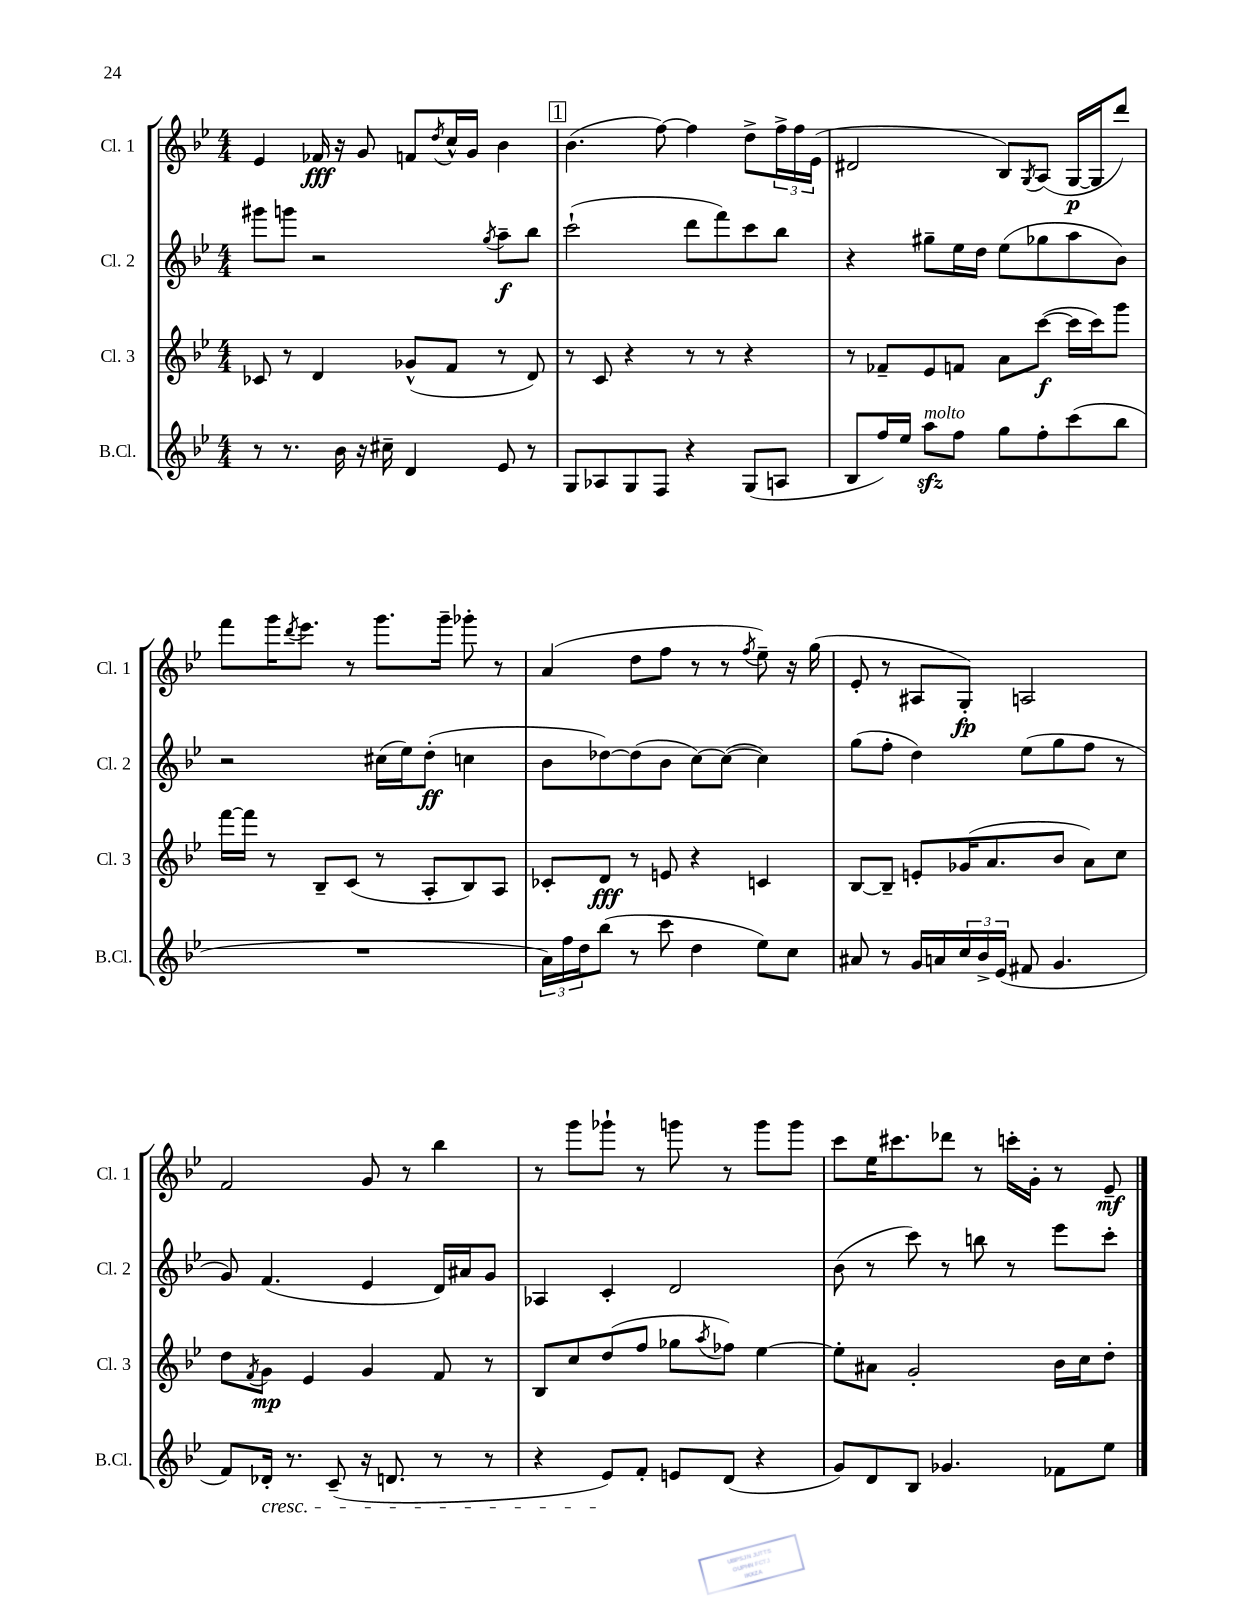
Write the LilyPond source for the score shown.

<<
\new StaffGroup <<
\new Staff = "s0" \with { instrumentName = "Cl. 1" shortInstrumentName = "Cl. 1" } {
    \clef treble \key bes \major \numericTimeSignature \time 4/4
    ees'4 fes'16\fff r16 g'8 f'8 \acciaccatura { d''8 } c''16-^ g'16 bes'4 |
    \mark \markup { \box "1" } bes'4.( f''8~) f''4 d''8-> \tuplet 3/2 { f''16-> f''16 ees'16( } |
    dis'2 bes8) \acciaccatura { g8 } a8( g16~\p g16 d'''8) |
    f'''8 g'''16 \acciaccatura { d'''8 } ees'''8. r8 g'''8. g'''16-- ges'''8-. r8 |
    a'4( d''8 f''8 r8 r8 \acciaccatura { f''8 } ees''8--) r16 g''16( |
    ees'8-. r8 ais8 g8-.\fp) a2 |
    f'2 g'8 r8 bes''4 |
    r8 g'''8 ges'''8-! r8 g'''8 r8 g'''8 g'''8 |
    c'''8 ees''16 cis'''8. des'''8 r8 c'''16-. g'16-. r8 ees'8--\mf \bar "|." |
}
\new Staff = "s1" \with { instrumentName = "Cl. 2" shortInstrumentName = "Cl. 2" } {
    \clef treble \key bes \major \numericTimeSignature \time 4/4
    gis'''8 g'''8 r2 \acciaccatura { g''8 } a''8--\f bes''8 |
    \mark \markup { \box "1" } c'''2-!( d'''8 f'''8) c'''8 bes''8 |
    r4 gis''8-- ees''16 d''16 ees''8( ges''8 a''8 bes'8) |
    r2 cis''16( ees''16) d''8-.\ff( c''4 |
    bes'8 des''8~) des''8( bes'8 c''8~) c''8~( c''4) |
    g''8( f''8-. d''4) ees''8( g''8 f''8 r8 |
    g'8) f'4.( ees'4 d'16) ais'16 g'8 |
    aes4 c'4-. d'2 |
    bes'8( r8 c'''8) r8 b''8 r8 ees'''8 c'''8-. \bar "|." |
}
\new Staff = "s2" \with { instrumentName = "Cl. 3" shortInstrumentName = "Cl. 3" } {
    \clef treble \key bes \major \numericTimeSignature \time 4/4
    ces'8 r8 d'4 ges'8-^( f'8 r8 d'8) |
    \mark \markup { \box "1" } r8 c'8 r4 r8 r8 r4 |
    r8 fes'8-- ees'8 f'8 a'8 c'''8~\f( c'''16 c'''16) g'''8 |
    f'''16~ f'''16 r8 bes8-- c'8( r8 a8-. bes8) a8 |
    ces'8-. d'8\fff r8 e'8 r4 c'4 |
    bes8~ bes8-- e'8-. ges'16( a'8. bes'8 a'8) c''8 |
    d''8 \acciaccatura { f'8 } g'8\mp ees'4 g'4 f'8 r8 |
    bes8 c''8 d''8( f''8 ges''8 \acciaccatura { a''8 } fes''8) ees''4~ |
    ees''8-. ais'8 g'2-. bes'16 c''16 d''8-. \bar "|." |
}
\new Staff = "s3" \with { instrumentName = "B.Cl." shortInstrumentName = "B.Cl." } {
    \clef treble \key bes \major \numericTimeSignature \time 4/4
    r8 r8. bes'16 r16 cis''16-- d'4 ees'8 r8 |
    \mark \markup { \box "1" } g8 aes8 g8 f8 r4 g8( a8 |
    bes8 f''16) ees''16 a''8\sfz^\markup { \italic "molto" } f''8 g''8 f''8-. c'''8( bes''8 |
    R1 |
    \tuplet 3/2 { a'16) f''16 d''16 } bes''8( r8 c'''8 d''4 ees''8) c''8 |
    ais'8 r8 g'16 a'16 \tuplet 3/2 { c''16 bes'16-> ees'16( } fis'8 g'4. |
    f'8) des'16-.\cresc r8. c'8--( r16 d'8. r8 r8 |
    r4 ees'8\!) f'8-. e'8 d'8( r4 |
    g'8) d'8 bes8 ges'4. fes'8 ees''8 \bar "|." |
}
>>
>>
\layout { \context { \Score \remove "Bar_number_engraver" } }
